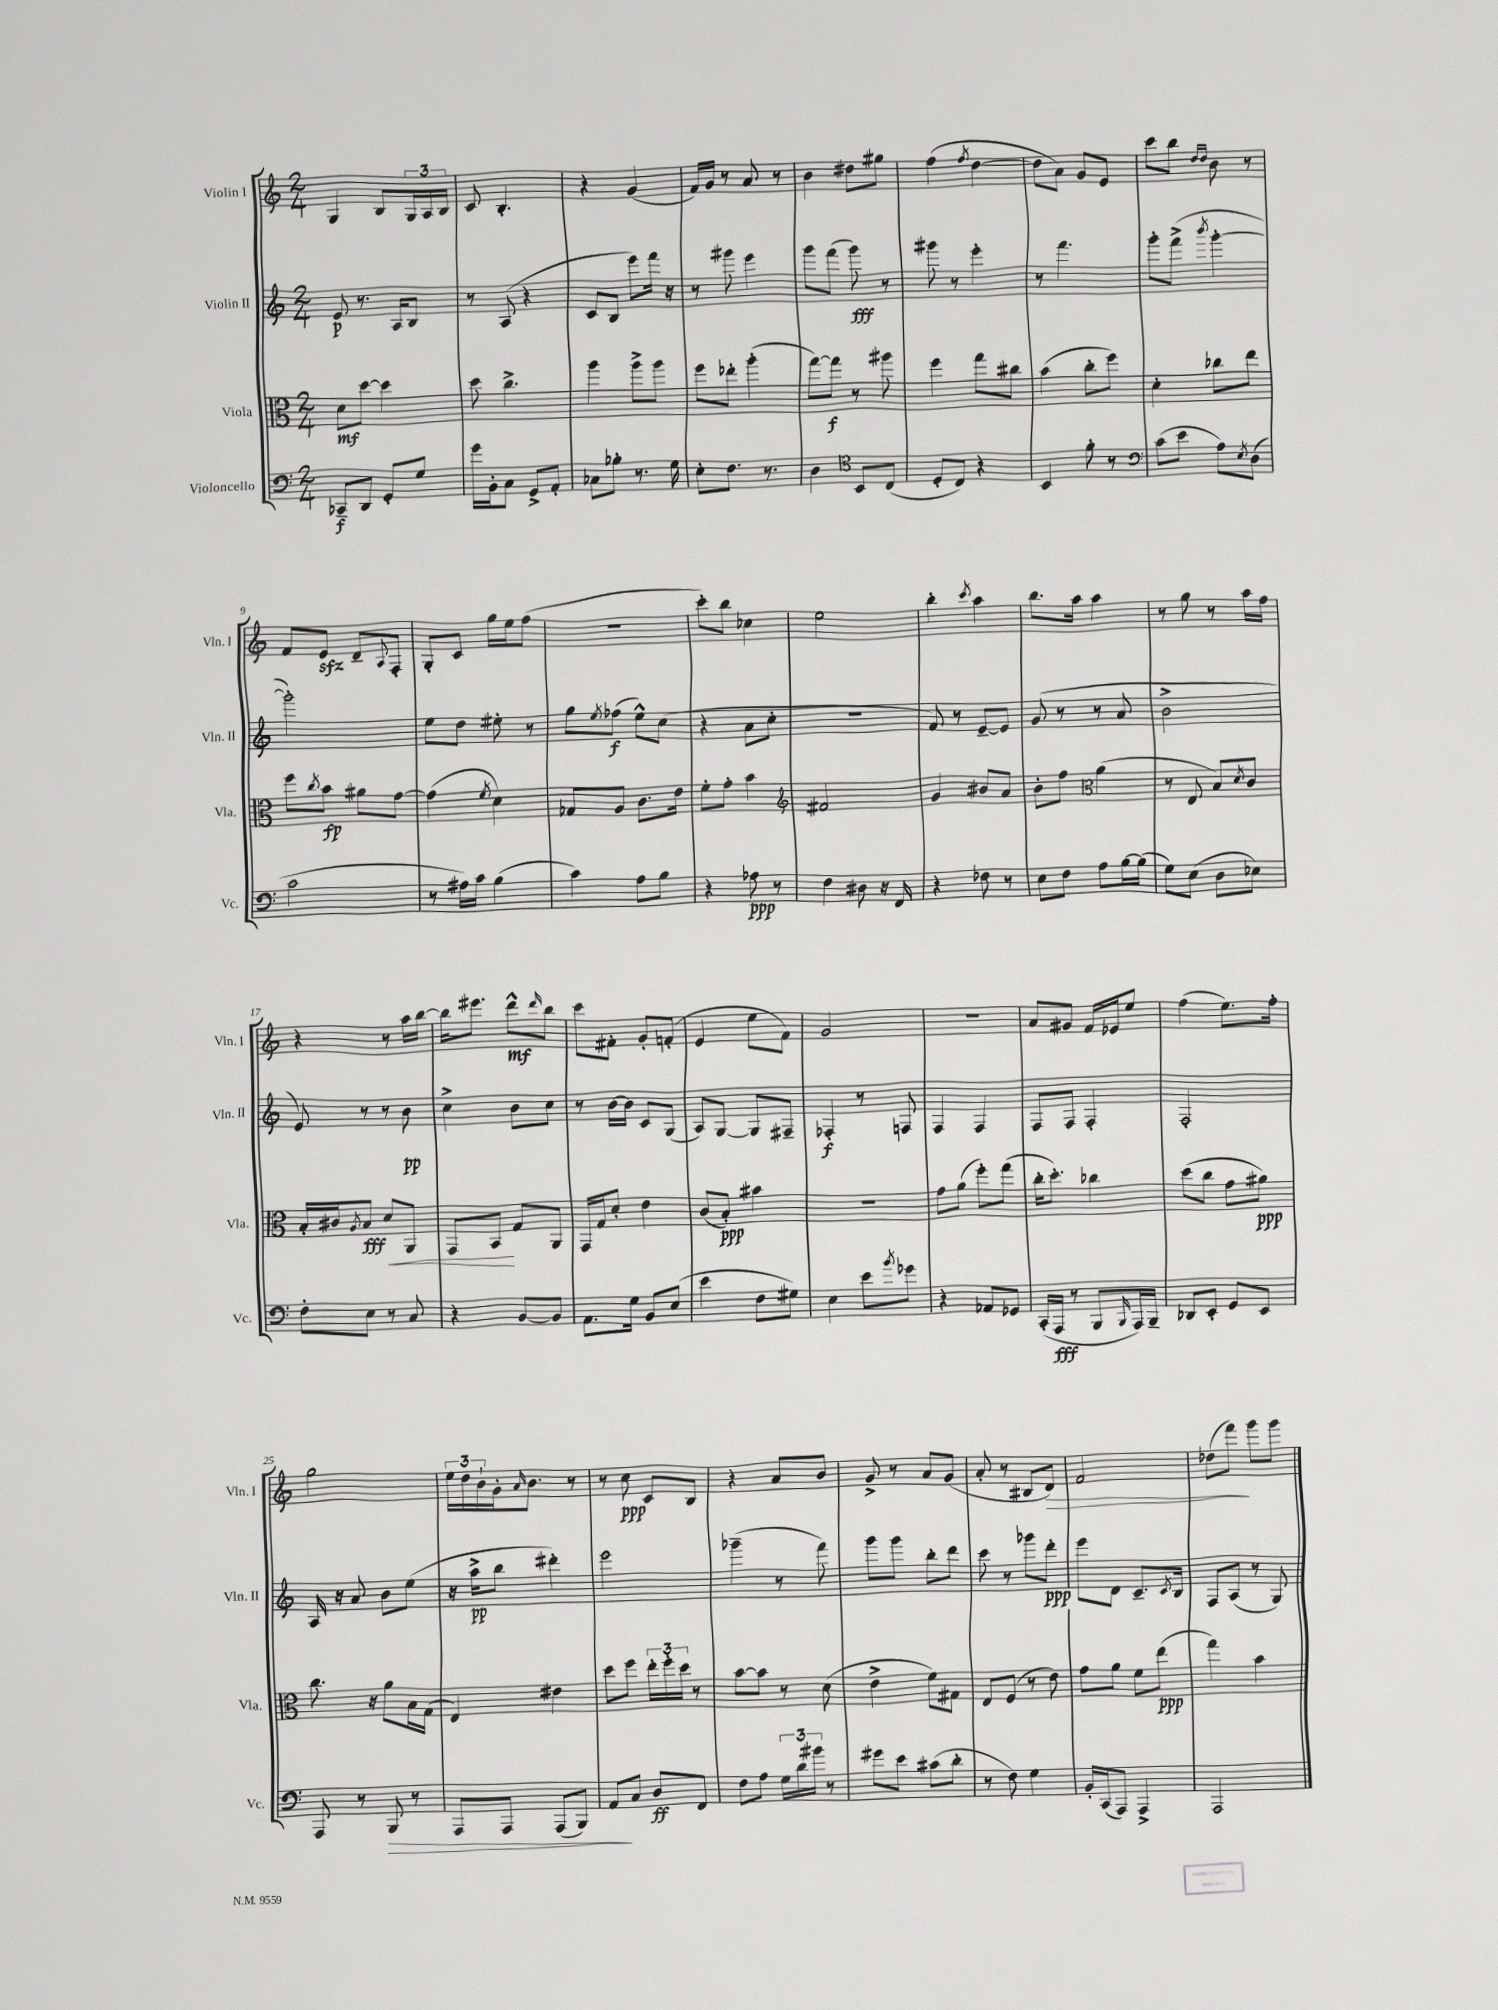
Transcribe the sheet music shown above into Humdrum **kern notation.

**kern	**kern	**kern	**kern
*staff4	*staff3	*staff2	*staff1
*clefF4	*clefC3	*clefG2	*clefG2
*k[]	*k[]	*k[]	*k[]
*M2/4	*M2/4	*M2/4	*M2/4
8CC-~	8d	8e	4G
8DD	[8dd	8.r	.
8GG'	4dd]	.	8B
.	.	16A	.
8G	.	8B	24G
.	.	.	24A
.	.	.	24B
=	=	=	=
16g	8dd	8r	8c
16BB'	.	.	.
8C	4.cc^	(8A	4.B'
8GG^	.	4r	.
8AA'	.	.	.
=	=	=	=
8C-	4aa	8c	4r
8B-'	.	8B	.
8.r	8aa^	8eee)	(4g
.	8aa	16fff	.
16G	.	16r	.
=	=	=	=
8E'	8ff	8r	16f)
.	.	.	16g
8.F	8ee-'	8ggg#	8r
.	(4aa'	4eee	8a
8.r	.	.	.
.	.	.	8r
=	=	=	=
4D	[8gg)	8ggg	4b
.	8gg]	(8fff	.
*clefC4	*	*	*
8BB	8r	8ggg)	8dd#
(8C	8aa#	8r	8gg#
=	=	=	=
8D'	4ff	8ggg#	(4ff
8C)	.	8r	.
.	.	.	8qff
4r	8gg	4eee'	[4dd
.	8cc#	.	.
=	=	=	=
4BB	(4b	8r	8dd]
.	.	4.fff	8a)
8f'	8cc'	.	8g
8r	8ff)	.	8e
=	=	=	=
*clefF4	*	*	*
(8c	4d'	8ggg'	8ccc
8e	.	(8fff^	8bb
.	.	.	16qqdd
.	.	8qbbb	16qqdd
8A)	8cc-	[4ggg'	8b
8qE	.	.	.
(8D	8ee	.	8r
=	=	=	=
2c	8ff	2ggg'])	8f
.	8qcc	.	.
.	8b	.	8e
.	8a#	.	8d~
.	.	.	8qqA
.	[8g	.	8F'
=	=	=	=
8r	(4g]	8ee	8G'
16A#)	.	8dd	8c
16c	.	.	.
.	8qf	.	.
(4B	4d)	8ee#'	16gg
.	.	.	16ee
.	.	8r	(8ff
=	=	=	=
4c)	8G-	8gg	2r
.	.	8qee	.
.	8A	(8ff-	.
8A	8.c	8ee^^)	.
8B	.	(8cc	.
.	16e	.	.
=	=	=	=
4r	8f'	4r	8ccc')
.	8g'	.	8bb
8A-	4b	8a	4cc-
8r	.	8cc'	.
=	=	=	=
*	*clefG2	*	*
4F	2f#	2r	2ee
8D#	.	.	.
16r	.	.	.
16FF	.	.	.
=	=	=	=
4r	4g	8f)	4bb'
.	.	8r	.
.	.	.	8qccc
8F-	8b#	[8e~	4aa
8r	8a	8e]	.
=	=	=	=
8E	8b'	(8g	8.bb
8F	8ff	8r	.
.	.	.	16aa
*	*clefC3	*	*
8A	(4a	8r	4aa
[16B	.	8a	.
(16B]	.	.	.
=	=	=	=
8G)	8r	2b^	8r
(8E	8E	.	8gg
8D	8B)	.	8r
.	8qd	.	.
8E-)	8c	.	16aa
.	.	.	16ff
=	=	=	=
8F'	16B'	8e)	4r
.	16c#	.	.
.	8qA	.	.
8E	8B	8r	.
8r	8d	8r	8r
8C	8AA	8b	16aa
.	.	.	[16bb
=	=	=	=
4r	8GG	4cc^	16bb]
.	.	.	8.eee#
.	8BB	.	.
[8BB	8G	8b	8ddd^^
.	.	.	16qqddd
8BB]	8AA	8cc	8bb
=	=	=	=
8.AA	16GG	8r	8ccc
.	16G	.	.
.	8d'	[16b	8f#'
16G	.	16b]	.
8BB	4e	8c	8g'
(8E	.	(8G	(8f'
=	=	=	=
4e	(8c	8A)	4e
.	8B')	[8G	.
8F	4b#	8G]	8ee
8G#)	.	8F#~	8f)
=	=	=	=
4E	2r	4F-'	2g
8e	.	8r	.
8qb	.	.	.
8g-	.	8F	.
=	=	=	=
4r	8g	4F	2r
.	(8a	.	.
8AA-	8ff')	4F	.
8GG-	(8gg	.	.
=	=	=	=
(16CC'	16cc'	8F	8a
16AAA	8.dd')	.	.
8r	.	8F	8g#
8BBB	4cc-	4F'	16f
.	.	.	16e-
16qqBBB	.	.	.
16AAA)	.	.	8ee
16BBB~	.	.	.
=	=	=	=
8DD-	(8dd	2F'	(4ff
8EE'	8cc	.	.
8GG	8g	.	8.ee)
8EE	8a#)	.	.
.	.	.	16ff'
=	=	=	=
8AAA	8.cc	16A	2gg
.	.	16r	.
8r	.	8a	.
.	16r	.	.
8BBB	8a	8b	.
8r	16B	(8ee	.
.	(16G	.	.
=	=	=	=
8AAA	4E)	16r	24ee
.	.	.	24dd
.	.	16aa^	.
.	.	.	24b`
8AAA	.	8bb	16g'
.	.	.	16qqa
.	.	.	8.b
(8AAA	4e#	4ddd#')	.
8BBB)	.	.	8r
=	=	=	=
8AA	8dd	2eee	8r
8C	8ff	.	8cc
8D	24ee'	.	8c
.	24ff'	.	.
.	24dd	.	.
8FF	8r	.	8B
=	=	=	=
8F	[8b	(4ggg-~	4r
8A	8b]	.	.
24G	8r	8r	8a
24d	.	.	.
24b#	.	.	.
8r	(8d	8fff)	8b
=	=	=	=
8g#	4e^	8ggg	8g^
8e	.	8ggg	8r
(8c#	8f)	8bb'	8a
8d'	8G#	8ddd	(8g
=	=	=	=
8r	8E	8ccc	8a'
8F)	(8F	8r	8r
4G	8r	8ggg-	8B#
.	8e)	8ddd'	8d)
=	=	=	=
16BB'	8g	8eee	2f
(16CC	.	.	.
8AAA)	8a	8d	.
4AAA^	8f	8.c~	.
.	(8ee	.	.
.	.	8qc	.
.	.	16B	.
=	=	=	=
2AAA	4gg)	8F	(8dd-
.	.	(8A	8fff)
.	4b	8r	8ggg
.	.	8G)	8ggg
==	==	==	==
*-	*-	*-	*-
